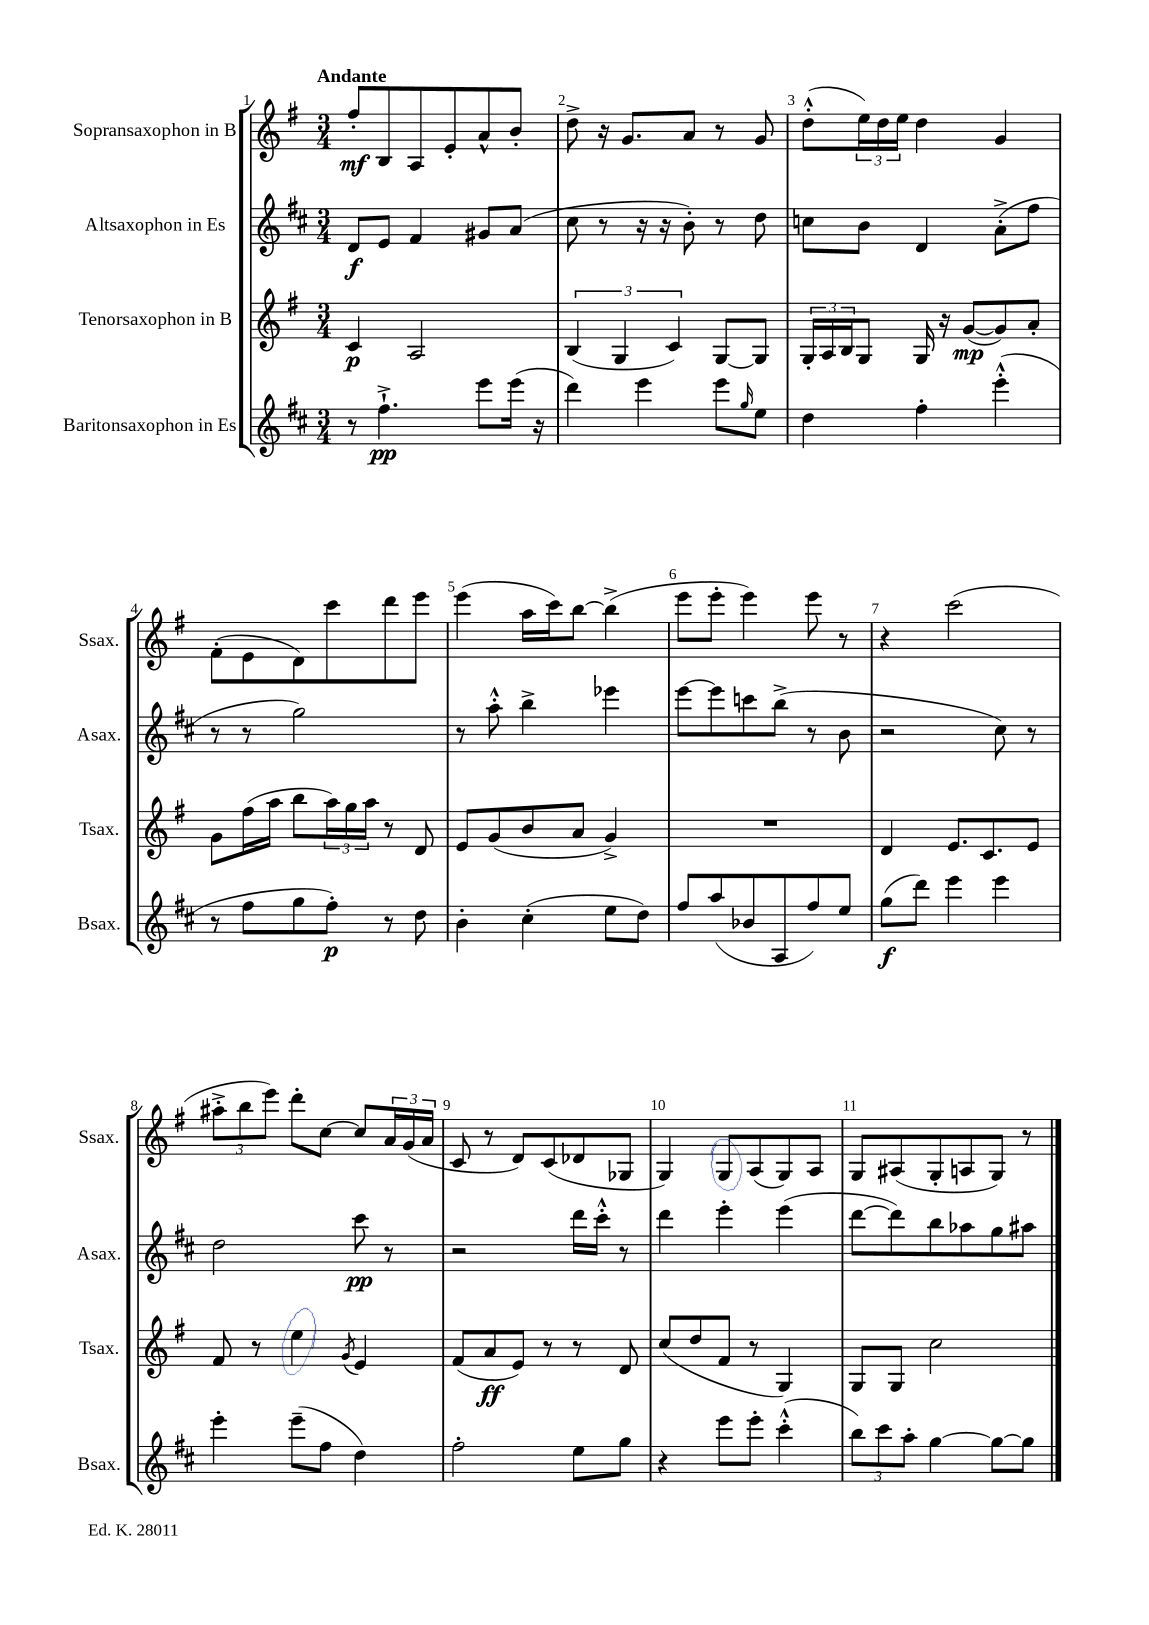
<<
\new StaffGroup <<
\new Staff = "s0" \with { instrumentName = "Sopransaxophon in B" shortInstrumentName = "Ssax." } {
    \clef treble \key g \major \numericTimeSignature \time 3/4 \tempo "Andante"
    fis''8-.\mf b8 a8 e'8-. a'8-^ b'8-. |
    d''8-> r16 g'8. a'8 r8 g'8 |
    d''8-.-^( \tuplet 3/2 { e''16) d''16 e''16 } d''4 g'4 |
    fis'8-.( e'8 d'8) c'''8 d'''8 e'''8 |
    e'''4( a''16 c'''16) b''8~ b''4->( |
    e'''8 e'''8-. e'''4) e'''8 r8 |
    r4 c'''2( |
    \tuplet 3/2 { ais''8-.-> b''8 e'''8) } d'''8-. c''8~ c''8 \tuplet 3/2 { a'16 g'16( a'16 } |
    c'8 r8 d'8) c'8( des'8 ges8 |
    g4) g8 a8( g8) a8 |
    g8 ais8( g8-. a8 g8) r8 \bar "|." |
}
\new Staff = "s1" \with { instrumentName = "Altsaxophon in Es" shortInstrumentName = "Asax." } {
    \clef treble \key d \major \numericTimeSignature \time 3/4
    d'8\f e'8 fis'4 gis'8 a'8( |
    cis''8 r8 r16 r16 b'8-.) r8 d''8 |
    c''8 b'8 d'4 a'8-.->( fis''8 |
    r8 r8 g''2) |
    r8 a''8-.-^ b''4-> ees'''4 |
    e'''8~ e'''8 c'''8 b''8->( r8 b'8 |
    r2 cis''8) r8 |
    d''2 cis'''8\pp r8 |
    r2 d'''16 cis'''16-.-^ r8 |
    d'''4 e'''4-. e'''4( |
    d'''8~ d'''8) b''8 aes''8 g''8 ais''8 \bar "|." |
}
\new Staff = "s2" \with { instrumentName = "Tenorsaxophon in B" shortInstrumentName = "Tsax." } {
    \clef treble \key g \major \numericTimeSignature \time 3/4
    c'4\p a2 |
    \tuplet 3/2 { b4( g4 c'4) } g8~ g8 |
    \tuplet 3/2 { g16-. a16 b16 } g8 g16 r16 g'8~\mp( g'8) a'8-. |
    g'8 fis''16( a''16 b''8 \tuplet 3/2 { a''16) g''16 a''16 } r8 d'8 |
    e'8 g'8( b'8 a'8 g'4->) |
    R2. |
    d'4 e'8. c'8. e'8 |
    fis'8 r8 e''4 \acciaccatura { g'8 } e'4 |
    fis'8( a'8\ff e'8) r8 r8 d'8 |
    c''8( d''8 fis'8 r8 g4) |
    g8 g8 c''2 \bar "|." |
}
\new Staff = "s3" \with { instrumentName = "Baritonsaxophon in Es" shortInstrumentName = "Bsax." } {
    \clef treble \key d \major \numericTimeSignature \time 3/4
    r8 fis''4.-!->\pp e'''8 e'''16( r16 |
    d'''4) e'''4 e'''8 \grace { g''16 } e''8 |
    d''4 fis''4-. e'''4-.-^( |
    r8 fis''8 g''8 fis''8-.\p) r8 d''8 |
    b'4-. cis''4-.( e''8 d''8) |
    fis''8 a''8( bes'8 a8 fis''8) e''8 |
    g''8\f( d'''8) e'''4 e'''4 |
    e'''4-. e'''8--( fis''8 d''4) |
    fis''2-. e''8 g''8 |
    r4 e'''8 e'''8-. cis'''4-.-^( |
    \tuplet 3/2 { b''8) cis'''8 a''8-. } g''4~ g''8~ g''8 \bar "|." |
}
>>
>>
\layout { \context { \Score \override BarNumber.break-visibility = ##(#f #t #t) barNumberVisibility = #all-bar-numbers-visible } }
